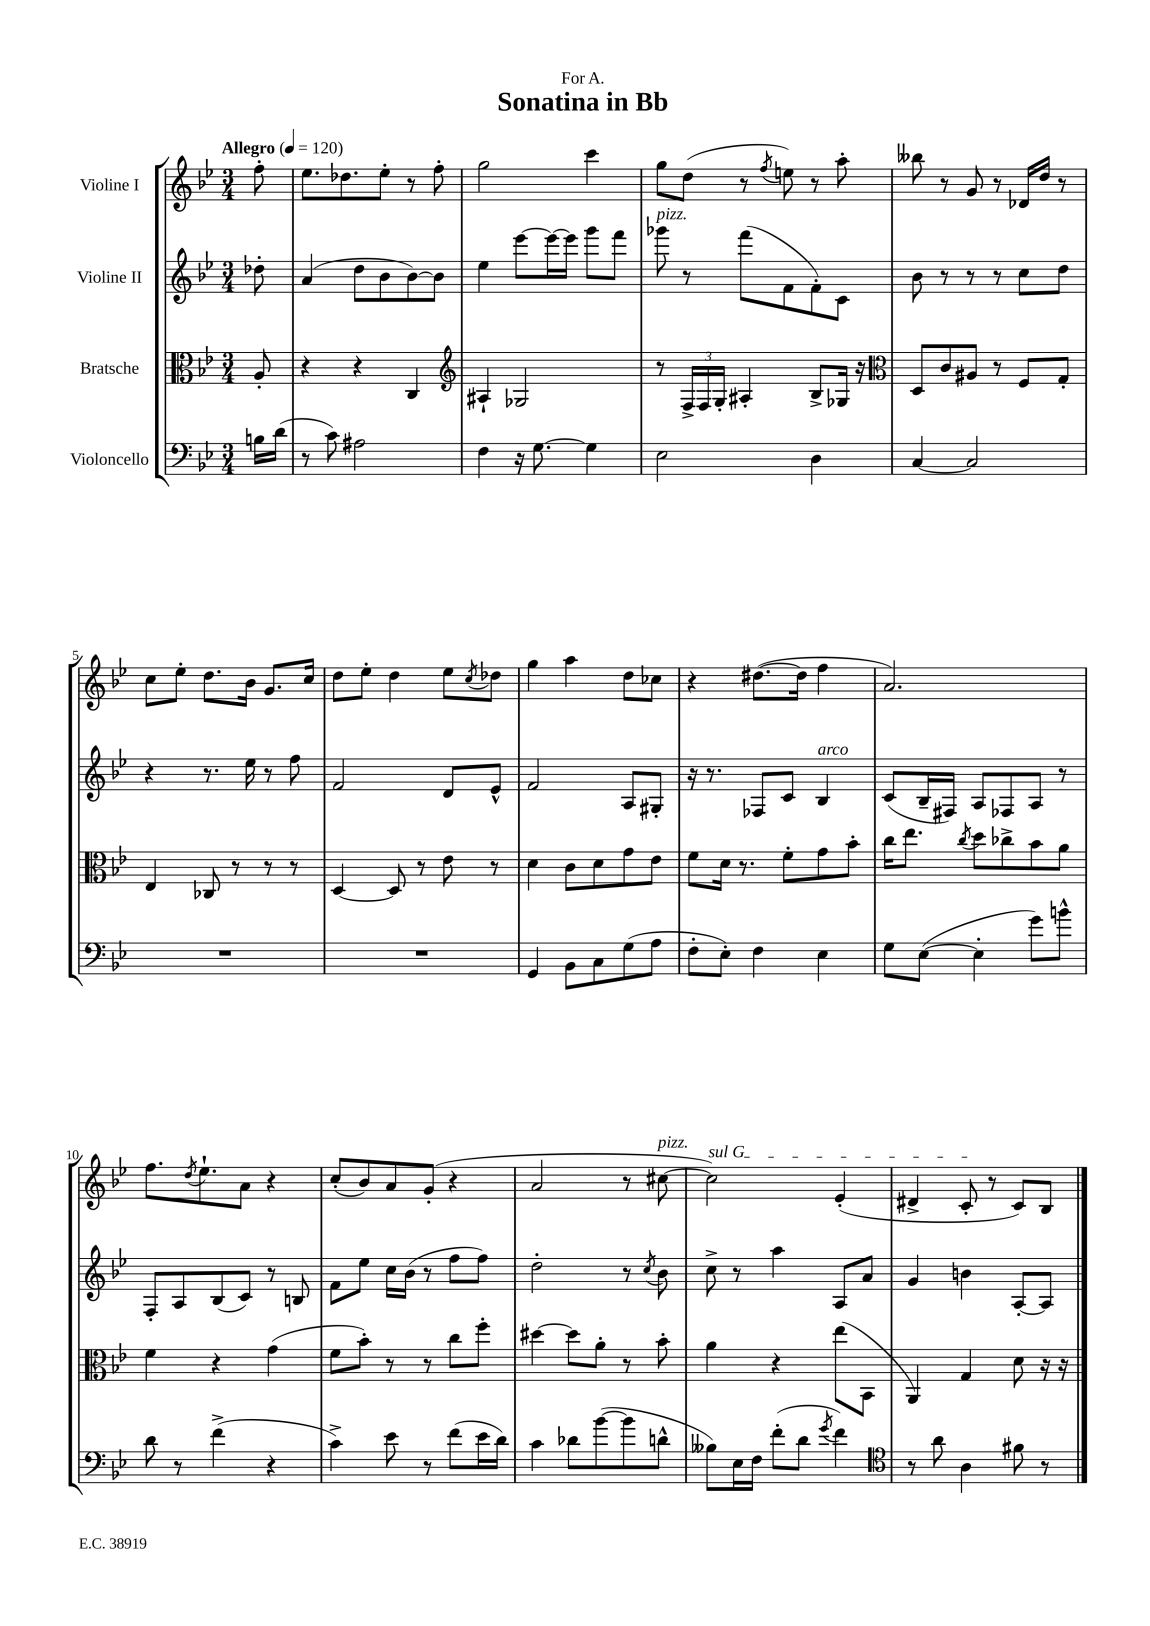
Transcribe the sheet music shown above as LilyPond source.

\header { title = "Sonatina in Bb" dedication = "For A." }
<<
\new StaffGroup <<
\new Staff = "s0" \with { instrumentName = "Violine I" } {
    \clef treble \key bes \major \numericTimeSignature \time 3/4 \partial 8 \tempo "Allegro" 4 = 120
    f''8-. |
    ees''8. des''8. ees''8-. r8 f''8-. |
    g''2 c'''4 |
    g''8 d''8( r8 \acciaccatura { f''8 } e''8) r8 a''8-. |
    beses''8 r8 g'8 r8 des'16 d''16 r8 |
    c''8 ees''8-. d''8. bes'16 g'8. c''16 |
    d''8 ees''8-. d''4 ees''8 \acciaccatura { c''8 } des''8 |
    g''4 a''4 d''8 ces''8 |
    r4 dis''8.~( dis''16 f''4 |
    a'2.) |
    f''8. \acciaccatura { d''8 } ees''8.-! a'8 r4 |
    c''8-.( bes'8) a'8 g'8-.( r4 |
    a'2 r8 cis''8~^\markup { \italic "pizz." } |
    \once \override TextSpanner.bound-details.left.text = \markup { \italic "sul G" } cis''2\startTextSpan) ees'4-.( |
    dis'4-> c'8-.\stopTextSpan r8 c'8) bes8 \bar "|." |
}
\new Staff = "s1" \with { instrumentName = "Violine II" } {
    \clef treble \key bes \major \numericTimeSignature \time 3/4 \partial 8
    des''8-. |
    a'4( d''8 bes'8 bes'8~) bes'8 |
    ees''4 ees'''8~ ees'''16~ ees'''16 g'''8 f'''8 |
    ges'''8^\markup { \italic "pizz." } r8 f'''8( f'8 f'8-.) c'8 |
    bes'8 r8 r8 r8 c''8 d''8 |
    r4 r8. ees''16 r8 f''8 |
    f'2 d'8 ees'8-^ |
    f'2 a8 gis8-. |
    r16 r8. fes8 c'8 bes4^\markup { \italic "arco" } |
    c'8( bes16-- fis16) a8 fes8 a8 r8 |
    f8-. a8 bes8( c'8) r8 b8 |
    f'8 ees''8 c''16 bes'16( r8 f''8 f''8) |
    d''2-. r8 \acciaccatura { c''8 } bes'8 |
    c''8-> r8 a''4 a8 a'8 |
    g'4 b'4 a8~-. a8 \bar "|." |
}
\new Staff = "s2" \with { instrumentName = "Bratsche" } {
    \clef alto \key bes \major \numericTimeSignature \time 3/4 \partial 8
    a8-. |
    r4 r4 c4 |
    \clef treble ais4-! ges2 |
    r8 \tuplet 3/2 { f16-> f16 g16-. } ais4-. bes8-> ges16 r16 |
    \clef alto d8 c'8 ais8 r8 f8 g8-. |
    ees4 ces8 r8 r8 r8 |
    d4~ d8 r8 ees'8 r8 |
    d'4 c'8 d'8 g'8 ees'8 |
    f'8 d'16 r8. f'8-. g'8 bes'8-. |
    c''16 ees''8. \acciaccatura { c''8 } d''8 ces''8-> bes'8 a'8 |
    f'4 r4 g'4( |
    f'8 bes'8-.) r8 r8 c''8 f''8-. |
    dis''4~ dis''8 a'8-. r8 bes'8-. |
    a'4 r4 ees''8( bes,8 |
    a,4) g4 d'8 r16 r16 \bar "|." |
}
\new Staff = "s3" \with { instrumentName = "Violoncello" } {
    \clef bass \key bes \major \numericTimeSignature \time 3/4 \partial 8
    b16 d'16( |
    r8 c'8) ais2 |
    f4 r16 g8.~ g4 |
    ees2 d4 |
    c4~ c2 |
    R2. |
    R2. |
    g,4 bes,8 c8 g8( a8 |
    f8-. ees8-.) f4 ees4 |
    g8 ees8~( ees4-. g'8) b'8-^ |
    d'8 r8 f'4->( r4 |
    c'4->) ees'8 r8 f'8( ees'16 d'16) |
    c'4 des'8 bes'8~( bes'8 d'8-^ |
    beses8) ees16 f16 f'8-.( d'8 \acciaccatura { g'8 } f'4) |
    \clef tenor r8 a'8 a4 fis'8 r8 \bar "|." |
}
>>
>>
